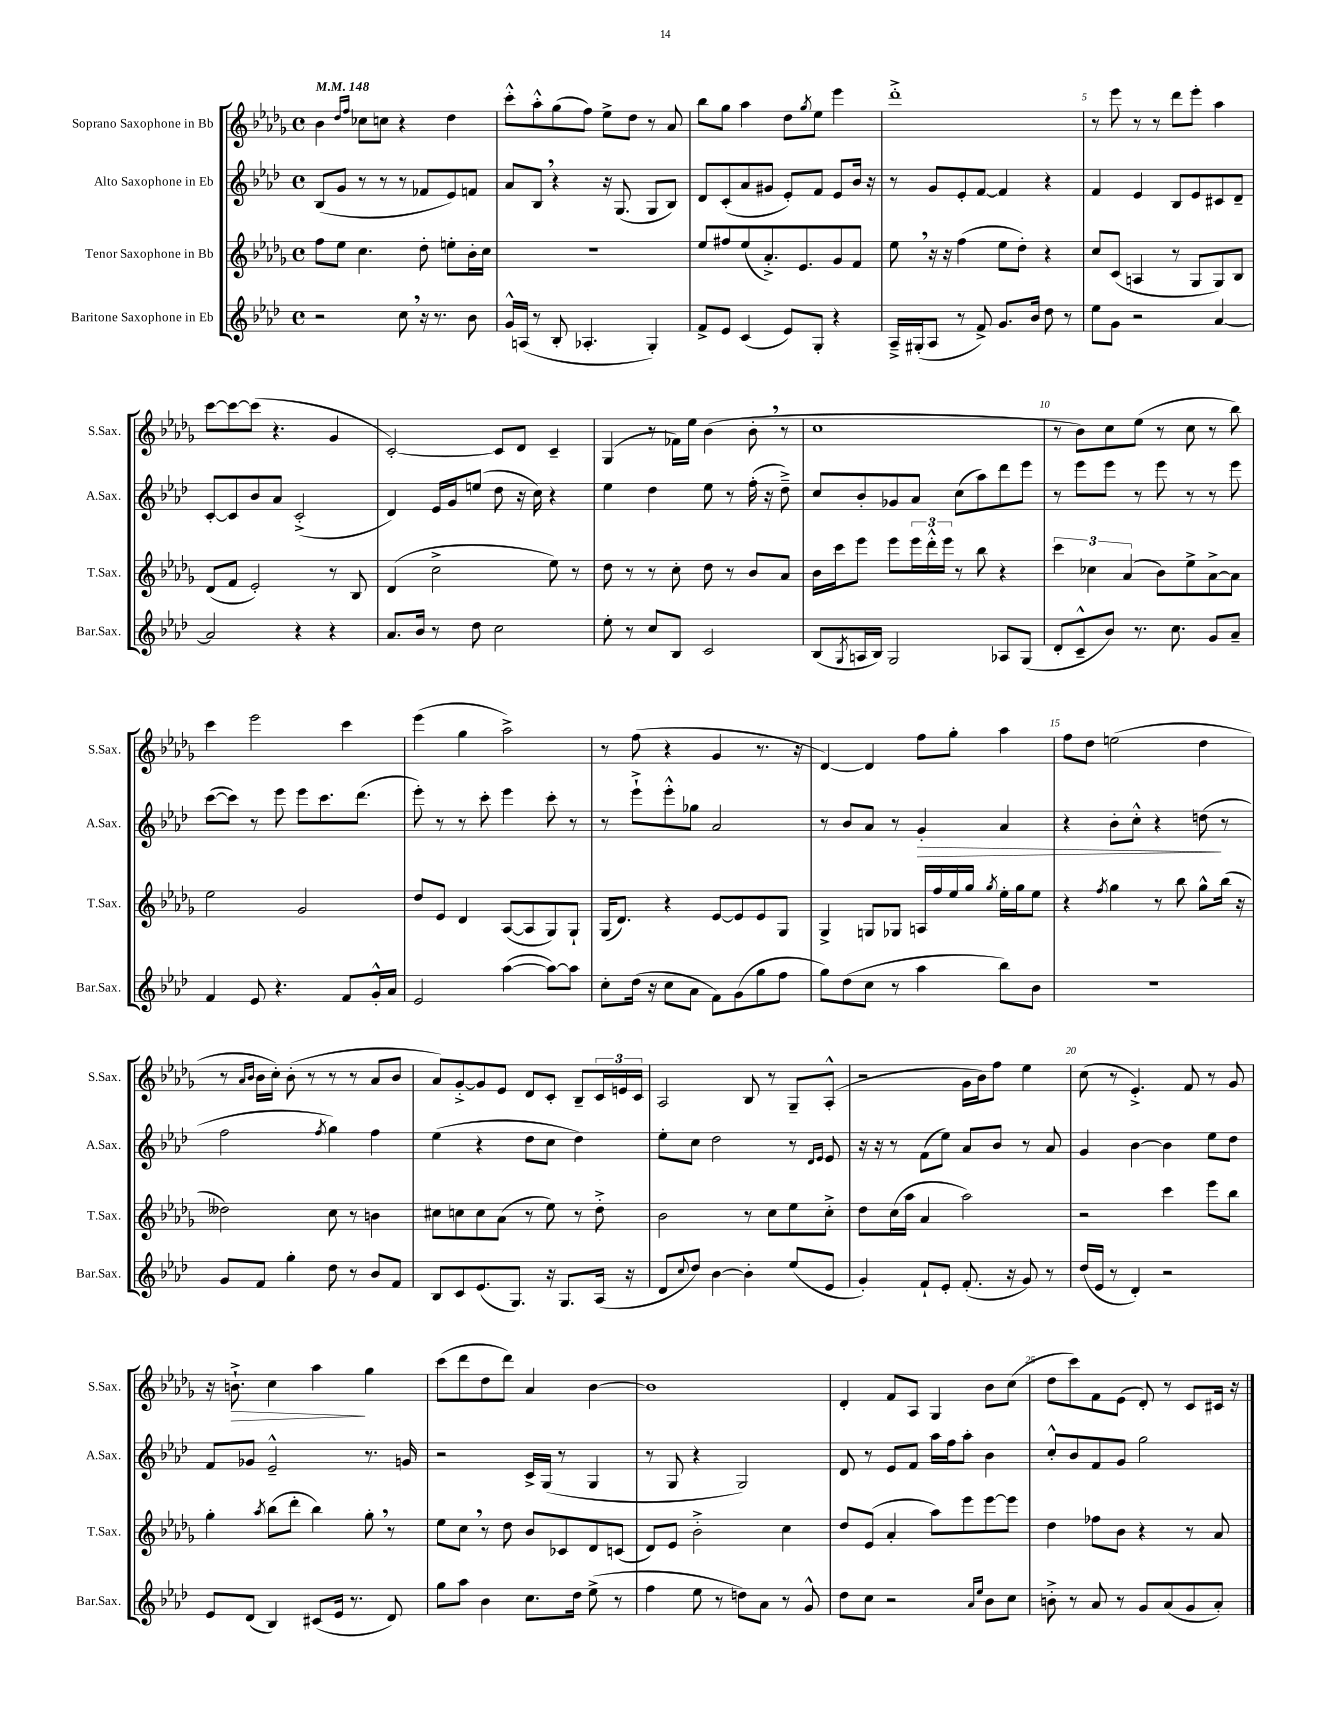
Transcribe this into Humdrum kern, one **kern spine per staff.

**kern	**kern	**kern	**dynam	**kern	**dynam
*part4	*part3	*part2	*part2	*part1	*part1
*staff4	*staff3	*staff2	*staff2	*staff1	*staff1
*I"Baritone Saxophone in Eb	*I"Tenor Saxophone in Bb	*I"Alto Saxophone in Eb	*	*I"Soprano Saxophone in Bb	*
*I'Bar.Sax.	*I'T.Sax.	*I'A.Sax.	*	*I'S.Sax.	*
*clefG2	*clefG2	*clefG2	*	*clefG2	*
*k[b-e-a-d-]	*k[b-e-a-d-g-]	*k[b-e-a-d-]	*	*k[b-e-a-d-g-]	*
*M4/4	*M4/4	*M4/4	*	*M4/4	*
*met(c)	*met(c)	*met(c)	*	*met(c)	*
*MM148	*MM148	*MM148	*	*MM148	*
=1	=1	=1	=1	=1	=1
2r	8ff\L	(8B-/L	.	4b-\	.
.	8ee-\J	8g/J	.	.	.
.	.	.	.	16qqdd-/LL	.
.	.	.	.	16qqff/JJ	.
.	4.cc\	8r	.	8cc-X\L	.
.	.	8r	.	8ccn\J	.
8cc,\	.	8r	.	4r	.
16r	8dd-'\	8f-X/L	.	.	.
8.r	.	.	.	.	.
.	8een'\L	8e-/)	.	4dd-\	.
8b-\	16b-'\L	8fn/J	.	.	.
.	16cc\JJ	.	.	.	.
=2	=2	=2	=2	=2	=2
16g^^/LL	1r	8a-/L	.	8ccc'^^\L	.
(16An/JJ	.	.	.	.	.
8r	.	8B-,/J	.	8aa-'^^\	.
8B-'/	.	4r	.	(8gg-\	.
4.A-X'/	.	.	.	8ff\J)	.
.	.	16r	.	8ee-^\L	.
.	.	(8.G/	.	.	.
.	.	.	.	8dd-\J	.
4G'/)	.	8G/L	.	8r	.
.	.	8B-/J)	.	8a-/	.
=3	=3	=3	=3	=3	=3
8f^/L	8ee-/L	8d-/L	.	8bb-\L	.
8e-/J	8ff#X/	(8c'/	.	8gg-\J	.
(4c/	(8ee-/	8a-/	.	4aa-\	.
.	8.a-'^/)	8g#X/J	.	.	.
8e-/L)	.	8e-'/L)	.	8dd-\L	.
.	8.e-/	.	.	.	.
.	.	.	.	8qgg-/	.
8G'/J	.	8f/J	.	8ee-\J	.
4r	8g-/	8e-/L	.	4eee-\	.
.	8f/J	16b-/Jk	.	.	.
.	.	16r	.	.	.
=4	=4	=4	=4	=4	=4
16A-~^/LL	8ee-,\	8r	.	1ddd-'^	.
(16G#X'/J	.	.	.	.	.
8A-/J	16r	8g/L	.	.	.
.	16r	.	.	.	.
8r	(4ff\	8e-'/	.	.	.
8f^/)	.	[8f/J	.	.	.
8.g/L	8ee-\L	4f/]	.	.	.
.	8dd-'\J)	.	.	.	.
16b-/Jk	.	.	.	.	.
8dd-\	4r	4r	.	.	.
8r	.	.	.	.	.
=5	=5	=5	=5	=5	=5
8ee-\L	8cc/L	4f/	.	8r	.
8g\J	(8c/J	.	.	8eee-\	.
2r	4An/	4e-/	.	8r	.
.	.	.	.	8r	.
.	8r	8B-/L	.	8ddd-\L	.
.	8G-/L	8e-/	.	8eee-'\J	.
[4a-/	8G-/)	8c#X/	.	4aa-\	.
.	8B-/J	8d-~/J	.	.	.
!!LO:LB:g=z
=6	=6	=6	=6	=6	=6
2a-/]	(8d-/L	[8c'/L	.	[8ccc\L	.
.	8f/J	8c/]	.	8ccc\_	.
.	2e-'/)	8b-/	.	(8ccc\J]	.
.	.	8a-/J	.	4.r	.
4r	.	(2c'^/	.	.	.
4r	8r	.	.	4g-/	.
.	8B-/	.	.	.	.
=7	=7	=7	=7	=7	=7
8.a-/L	(4d-/	4d-/)	.	[2c'/)	.
16b-/Jk	.	.	.	.	.
8r	2cc^\	16e-/LL	.	.	.
.	.	16g/J	.	.	.
8dd-\	.	(8een/J	.	.	.
2cc\	.	8dd-\	.	8c/L]	.
.	.	16r	.	8d-/J	.
.	.	16cc\)	.	.	.
.	8ee-\)	4r	.	4c~/	.
.	8r	.	.	.	.
=8	=8	=8	=8	=8	=8
8ee-'\	8dd-\	4ee-\	.	(4G-/	.
8r	8r	.	.	.	.
8cc/L	8r	4dd-\	.	8r	.
8B-/J	8cc'\	.	.	16f-X\LL)	.
.	.	.	.	16ee-\JJ	.
2c/	8dd-\	8ee-\	.	(4b-\	.
.	8r	8r	.	.	.
.	8b-/L	(16ff'\	.	8b-',\	.
.	.	16r	.	.	.
.	8a-/J	8dd-~^\)	.	8r	.
=9	=9	=9	=9	=9	=9
(8B-/L	16b-\LL	8cc/L	.	1cc	.
.	16ccc\J	.	.	.	.
8qG/	.	.	.	.	.
16An/L	8eee-\J	8b-'/	.	.	.
16B-/JJ)	.	.	.	.	.
2G/	8eee-\L	8g-X/	.	.	.
.	24eee-\L	8a-/J	.	.	.
.	24ddd-'^^\	.	.	.	.
.	24eee-\JJ	.	.	.	.
.	8r	(8cc\L	.	.	.
.	8bb-\	8aa-\)	.	.	.
8A-X/L	4r	8ddd-\	.	.	.
(8G/J	.	8eee-\J	.	.	.
=10	=10	=10	=10	=10	=10
8d-'/L	6ccc\	8r	.	8r	.
8c~^^/	.	8eee-\L	.	8b-\L)	.
.	6cc-X\	.	.	.	.
8b-/J)	.	8eee-\J	.	8cc\	.
.	(6a-/	.	.	.	.
8.r	.	8r	.	(8ee-\J	.
.	8b-\L)	8eee-\	.	8r	.
8.cc\	.	.	.	.	.
.	8ee-^\	8r	.	8cc\	.
8g/L	[8a-^\	8r	.	8r	.
8a-~/J	8a-\J]	8eee-\	.	8bb-\)	.
!!LO:LB:g=z
=11	=11	=11	=11	=11	=11
4f/	2ee-\	([8ccc\L	.	4ccc\	.
.	.	8ccc\J])	.	.	.
8e-/	.	8r	.	2eee-\	.
4.r	.	8eee-\	.	.	.
.	2g-/	8eee-\L	.	.	.
.	.	8.ccc\	.	.	.
8f/L	.	.	.	4ccc\	.
.	.	(8.ddd-\J	.	.	.
16g'^^/L	.	.	.	.	.
16a-/JJ	.	.	.	.	.
=12	=12	=12	=12	=12	=12
2e-/	8dd-/L	8eee-'\)	.	(4eee-\	.
.	8e-/J	8r	.	.	.
.	4d-/	8r	.	4gg-\	.
.	.	8ccc'\	.	.	.
([4aa-\	([8A-/L	4eee-\	.	2aa-^\)	.
.	8A-/]	.	.	.	.
8aa-\L_)	8G-/)	8ccc'\	.	.	.
8aa-\J]	8G-`/J	8r	.	.	.
=13	=13	=13	=13	=13	=13
8cc'\L	(16G-/KL	8r	.	8r	.
.	8.d-/J)	.	.	.	.
(16dd-\Jk	.	8eee-`^\L	.	(8ff\	.
16r	.	.	.	.	.
8cc\L	4r	8eee-'^^\	.	4r	.
8a-\J	.	8gg-X\J	.	.	.
8f\L)	[8e-/L	2a-/	.	4g-/	.
(8g\	8e-/]	.	.	.	.
8gg\	8e-/	.	.	8.r	.
8ff\J	8G-/J	.	.	.	.
.	.	.	.	16r	.
=14	=14	=14	=14	=14	=14
8gg\L)	4G-^/	8r	.	[4d-/)	.
(8dd-\	.	8b-/L	.	.	.
8cc\J	8Gn/L	8a-/J	.	4d-/]	.
8r	8G-X/J	8r	.	.	.
!	!	!	!LO:HP:b	!	!
4aa-\	16An/LL	4g'/	>	8ff\L	.
.	16ff/	.	.	.	.
.	16ee-/	.	.	8gg-'\J	.
.	16gg-/JJ	.	.	.	.
.	8qgg-/	.	.	.	.
8bb-\L)	16ee-'\LL	4a-/	.	4aa-\	.
.	16gg-\J	.	.	.	.
8b-\J	8ee-\J	.	.	.	.
=15	=15	=15	=15	=15	=15
1r	4r	4r	.	8ff\L	.
.	.	.	.	8dd-\J	.
.	8qff/	.	.	.	.
.	4gg-\	8b-'\L	.	(2een\	.
.	.	8cc'^^\J	.	.	.
.	8r	4r	.	.	.
.	8bb-\	.	.	.	.
.	8gg-^^\L	(8ddn\	.	4dd-\	.
.	(16bb-\Jk	8r	]	.	.
.	16r	.	.	.	.
!!LO:LB:g=z
=16	=16	=16	=16	=16	=16
8g/L	2dd--X\)	2ff\	.	8r	.
.	.	.	.	16qqa-/LL	.
.	.	.	.	16qqb-/JJ	.
8f/J	.	.	.	16b-\LL	.
.	.	.	.	16cc'\JJ)	.
4gg'\	.	.	.	(8b-'\	.
.	.	.	.	8r	.
.	.	8qff/	.	.	.
8dd-\	8cc\	4gg\)	.	8r	.
8r	8r	.	.	8r	.
8b-/L	4bn\	4ff\	.	8a-/L	.
8f/J	.	.	.	8b-/J	.
=17	=17	=17	=17	=17	=17
8B-/L	8cc#X\L	(4ee-\	.	8a-/L)	.
8c/	8ccn\	.	.	[8g-'^/	.
(8.e-/	8cc\	4r	.	8g-/]	.
.	(8a-\J	.	.	8e-/J	.
8.G/J)	.	.	.	.	.
.	8r	8dd-\L	.	8d-/L	.
16r	8ee-\)	8cc\J	.	8c'/J	.
8.G/L	.	.	.	.	.
.	8r	4dd-\)	.	8B-~/L	.
(16A-/Jk	8dd-'^\	.	.	24c/L	.
.	.	.	.	24en/	.
16r	.	.	.	.	.
.	.	.	.	24c/JJ	.
=18	=18	=18	=18	=18	=18
8d-/L	2b-\	8ee-'\L	.	2A-/	.
8qqcc/	.	.	.	.	.
8dd-/J)	.	8cc\J	.	.	.
[4b-\	.	2dd-\	.	.	.
4b-'\]	8r	.	.	8B-/	.
.	8cc\L	.	.	8r	.
(8ee-/L	8ee-\	8r	.	8G-~/L	.
.	.	16qqd-/LL	.	.	.
.	.	16qqe-/JJ	.	.	.
8e-/J	8cc'^\J	8e-/	.	(8A-'^^/J	.
=19	=19	=19	=19	=19	=19
4g'/)	8dd-\L	16r	.	2r	.
.	.	16r	.	.	.
.	(16cc\L	8r	.	.	.
.	16aa-\JJ	.	.	.	.
8f`/L	4a-/	(8f\L	.	.	.
8e-'/J	.	8ee-\J)	.	.	.
(8.f'/	2aa-\)	8a-/L	.	16g-\LL	.
.	.	.	.	16b-\J)	.
.	.	8b-/J	.	8ff\J	.
16r	.	.	.	.	.
8g/)	.	8r	.	4ee-\	.
8r	.	8a-/	.	.	.
=20	=20	=20	=20	=20	=20
(16dd-/LL	2r	4g/	.	(8cc\	.
16e-/JJ	.	.	.	.	.
8r	.	.	.	8r	.
4d-'/)	.	[4b-\	.	4.e-'^/)	.
2r	4ccc\	4b-\]	.	.	.
.	.	.	.	8f/	.
.	8eee-\L	8ee-\L	.	8r	.
.	8bb-\J	8dd-\J	.	8g-/	.
!!LO:LB:g=z
=21	=21	=21	=21	=21	=21
8e-/L	4gg-'\	8f/L	.	16r	.
!	!	!	!	!	!LO:HP:b
.	.	.	.	8.bn`^\	>
(8d-/J	.	8g-X/J	.	.	.
.	8qaa-/	.	.	.	.
4B-/)	(8bb-\L	2e-~^^/	.	4cc\	.
.	8ddd-'\J	.	.	.	.
(8c#X/L	4bb-\)	.	.	4aa-\	.
16e-/Jk	.	.	.	.	.
8.r	.	.	.	.	.
.	8gg-',\	8.r	.	4gg-\	]
8d-/)	8r	.	.	.	.
.	.	16gn/	.	.	.
=22	=22	=22	=22	=22	=22
8gg\L	8ee-\L	2r	.	(8ccc\L	.
8aa-\J	8cc,\J	.	.	8ddd-\	.
4b-\	8r	.	.	8dd-\	.
.	8dd-\	.	.	8ddd-\J)	.
8.cc\L	8b-/L	16c^/LL	.	4a-/	.
.	.	(16G/JJ	.	.	.
.	8c-X/	8r	.	.	.
16dd-\Jk	.	.	.	.	.
(8ee-^\	8d-/	4G/	.	[4b-\	.
8r	(8cn/J	.	.	.	.
=23	=23	=23	=23	=23	=23
4ff\	8d-/L)	8r	.	1b-]	.
.	8e-/J	8G/	.	.	.
8ee-\	2b-'^\	4r	.	.	.
8r	.	.	.	.	.
8ddn\L)	.	2G/)	.	.	.
8a-\J	.	.	.	.	.
8r	4cc\	.	.	.	.
8g^^/	.	.	.	.	.
=24	=24	=24	=24	=24	=24
8dd-\L	8dd-/L	8d-/	.	4d-'/	.
8cc\J	(8e-/J	8r	.	.	.
2r	4a-'/	8e-/L	.	8f/L	.
.	.	8f/J	.	8A-/J	.
.	8aa-\L)	16aa-\LL	.	4G-/	.
.	.	16ff\J	.	.	.
.	8eee-\	8aa-'\J	.	.	.
16qqa-/LL	.	.	.	.	.
16qqee-/JJ	.	.	.	.	.
8b-\L	[8eee-\	4b-\	.	8b-\L	.
8cc\J	8eee-\J]	.	.	(8cc\J	.
=25	=25	=25	=25	=25	=25
8bn'^\	4dd-\	8cc'^^/L	.	8dd-\L	.
8r	.	8b-/	.	8ccc\)	.
8a-/	8ff-X\L	8f/	.	8f\	.
8r	8b-\J	8g/J	.	(8e-\J	.
8g/L	4r	2gg\	.	8d-'/)	.
(8a-/	.	.	.	8r	.
8g/	8r	.	.	8c/L	.
8a-'/J)	8a-/	.	.	16c#X/Jk	.
.	.	.	.	16r	.
==	==	==	==	==	==
*-	*-	*-	*-	*-	*-
